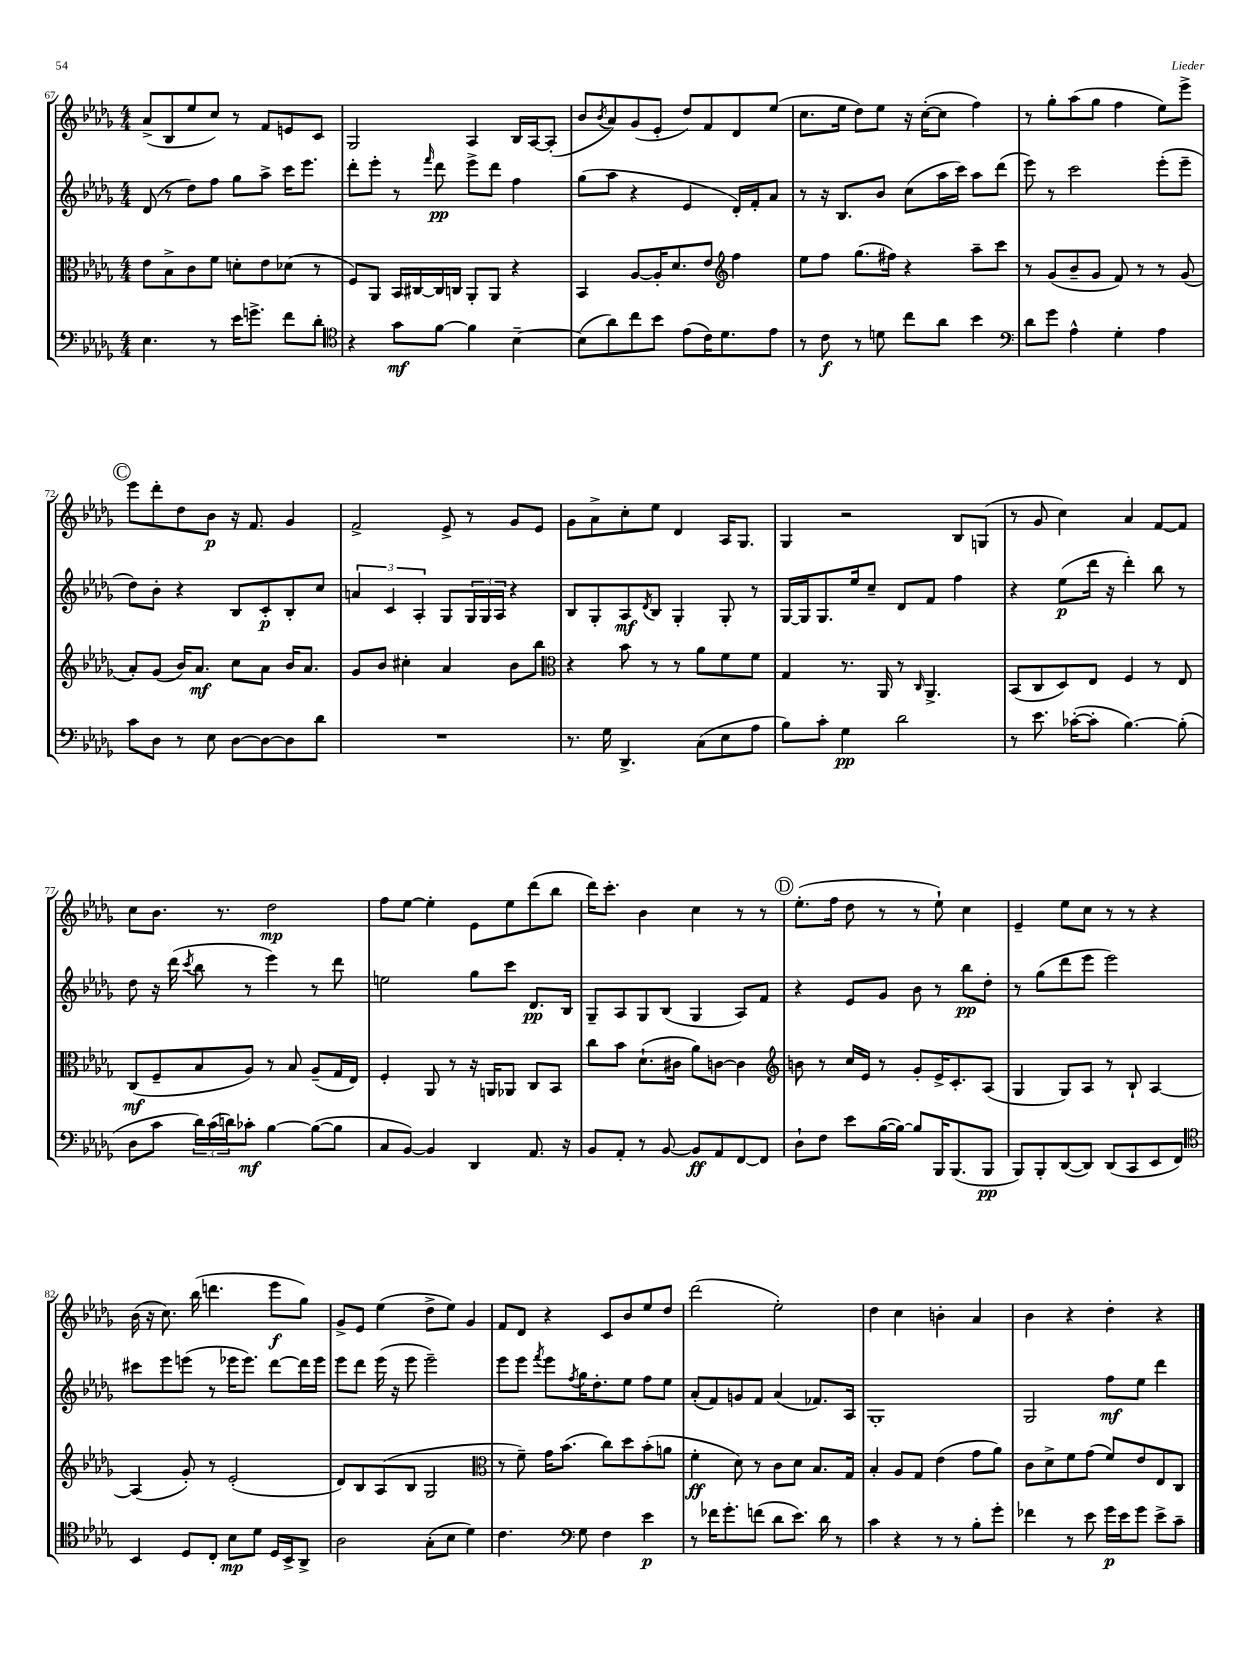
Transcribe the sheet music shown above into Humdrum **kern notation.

**kern	**kern	**kern	**kern
*staff4	*staff3	*staff2	*staff1
*clefF4	*clefC3	*clefG2	*clefG2
*k[b-e-a-d-g-]	*k[b-e-a-d-g-]	*k[b-e-a-d-g-]	*k[b-e-a-d-g-]
*M4/4	*M4/4	*M4/4	*M4/4
4.E-	8e-	(8d-	(8a-^
.	8B-^	8r	8B-
.	8c	8dd-)	8ee-
8r	8f	8ff	8cc)
16e-	8d'	8gg-	8r
8.g^	.	.	.
.	8e-	8aa-^	8f
8f	(8d-	16ccc	8e
.	.	8.eee-	.
8d-'	8r	.	8c
=	=	=	=
*clefC4	*	*	*
4r	8F)	8ddd-'	2G-
.	8AA-	8eee-'	.
8g-	16BB-	8r	.
.	[16C#	.	.
.	.	16qqfff	.
[8f	16C#]	8ddd-	.
.	16C	.	.
4f]	8AA-'	8eee-^	4A-
.	8AA-	8ddd-	.
[4B-~	4r	4ff	16B-
.	.	.	[16A-
.	.	.	(8A-']
=	=	=	=
(8B-]	4BB-	(8gg-	8b-
.	.	.	8qb-
8a-)	.	8aa-	8a-)
8cc	[8A-	4r	(8g-
8b-	16A-']	.	8e-'
.	8.d-	.	.
(8e-	.	4e-	8dd-)
16c)	8e-	.	8f
8.d-	.	.	.
*	*clefG2	*	*
.	4ff	16d-')	8d-
.	.	16f'	.
8e-	.	8a-	(8ee-
=	=	=	=
8r	8ee-	8r	8.cc
8c	8ff	16r	.
.	.	8.B-	16ee-
8r	(8.gg-	.	8dd-)
8d	.	8b-	8ee-
.	16ff#)	.	.
8cc	4r	(8cc	16r
.	.	.	([16cc'
8a-	.	16aa-	8cc]
.	.	16ccc)	.
4b-	8aa-~	8aa-	4ff)
.	8ccc	(8ddd-	.
=	=	=	=
*clefF4	*	*	*
8d-	8r	8eee-)	8r
8g-	(8g-	8r	8gg-'
4A-^^	8b-~	2ccc	(8aa-
.	8g-	.	8gg-
4G-'	8f)	.	4ff
.	8r	.	.
4A-	8r	(8eee-'	8ee-)
.	(8g-	8eee-~	8eee-^
=	=	=	=
8c	8a-')	8dd-)	8eee-
8D-	(8g-	8b-'	8ddd-'
8r	16b-)	4r	8dd-
.	8.a-	.	.
8E-	.	.	8b-
[8D-	8cc	8B-	16r
.	.	.	8.f
8D-_	8a-	8c'	.
8D-]	16b-	8B-'	4g-
.	8.a-	.	.
8d-	.	8cc	.
=	=	=	=
1r	8g-	6a	2f^
.	8b-	.	.
.	.	6c	.
.	4cc#'	.	.
.	.	6A-'	.
.	4a-	8G-	8e-^
.	.	24G-	8r
.	.	24G-	.
.	.	24A-	.
.	8b-	4r	8g-
.	8bb-	.	8e-
=	=	=	=
*	*clefC3	*	*
8.r	4r	8B-	8g-
.	.	8G-'	8a-^
16G-	.	.	.
4.DD-^	8b-	8A-	8cc'
.	.	8qd-	.
.	8r	8B-	8ee-
.	8r	4G-'	4d-
(8C	8a-	.	.
8E-	8f	8G-'	16A-
.	.	.	8.G-
8A-	8f	8r	.
=	=	=	=
8B-)	4G-	[16G-	4G-
.	.	16G-]	.
8c'	.	8.G-	.
4G-	8.r	.	2r
.	.	16ee-	.
.	.	8cc~	.
.	16AA-	.	.
2d-	8r	8d-	.
.	16qqC	.	.
.	4.AA-^	8f	.
.	.	4ff	8B-
.	.	.	(8G
=	=	=	=
8r	(8BB-	4r	8r
8.e-	8C	.	8g-
.	8D-)	(8ee-	4cc)
([16c-'	.	.	.
8c-']	8E-	16ddd-	.
.	.	16r	.
[4.B-)	4F	4ddd-')	4a-
.	8r	8bb-	[8f
(8B-']	8E-	8r	8f]
=	=	=	=
8D-	(8C	8dd-	8cc
8c	8F~	16r	8.b-
.	.	(16ddd-	.
.	.	8qccc	.
24d-)	8B-	8bb-	.
(24c	.	.	.
.	.	.	8.r
24d)	.	.	.
8c-'	8A-)	8r	.
[4B-	8r	4eee-)	2dd-
.	8B-	.	.
(8B-_	(8A-~	8r	.
8B-]	16G-	8ddd-	.
.	16E-)	.	.
=	=	=	=
8C	4F'	2ee	8ff
[8BB-)	.	.	[8ee-
4BB-]	8AA-	.	4ee-']
.	8r	.	.
4DD-	16r	8gg-	8e-
.	16AA	.	.
.	8AA-	8ccc	8ee-
8.AA-	8C	8.d-	(8ddd-
.	8BB-	.	8bb-
16r	.	16B-	.
=	=	=	=
8BB-	8cc	8G-~	16ddd-)
.	.	.	8.ccc'
8AA-'	8b-	8A-	.
8r	(8.d-`	8G-	4b-
[8BB-	.	(8B-	.
.	16c#	.	.
8BB-]	8a-)	4G-	4cc
8AA-	[8c	.	.
[8FF	4c]	8A-)	8r
8FF]	.	8f	8r
=	=	=	=
*	*clefG2	*	*
8D-`	8b	4r	(8.ee-'
8F	8r	.	.
.	.	.	16ff
8e-	16cc	8e-	8dd-
.	16e-	.	.
([16B-	8r	8g-	8r
16B-_)	.	.	.
8B-]	8g-'	8b-	8r
16BBB-	16e-^	8r	8ee-`)
(8.BBB-	8.c'	.	.
.	.	8bb-	4cc
8BBB-	(8A-	8dd-'	.
=	=	=	=
8BBB-)	4G-	8r	4e-~
8BBB-'	.	(8gg-	.
([8DD-	8G-)	8ddd-	8ee-
8DD-])	8A-	8eee-	8cc
(8DD-	8r	2eee-)	8r
8CC	8B-`	.	8r
8EE-	[4A-	.	4r
8FF)	.	.	.
=	=	=	=
*clefC4	*	*	*
4BB-	(4A-]	8ccc#	(16b-
.	.	.	16r
.	.	8eee-	8.cc)
8D-	8g-')	(8eee	.
.	.	.	(16bb-
8C'	8r	8r	4.ddd
8B-	(2e-'	16eee-	.
.	.	8.eee-)	.
8d-	.	.	.
16D-	.	[8ddd-	8eee-
16BB-^	.	.	.
8AA-^	.	16ddd-]	8gg-)
.	.	16eee-	.
=	=	=	=
2A-	8d-)	8eee-	8g-^
.	8B-	8ddd-	8e-
.	(8A-	(16eee-	(4ee-
.	.	16r	.
.	8B-	8eee-	.
(8G-'	2G-	2eee-~)	8dd-^
8B-	.	.	8ee-)
4d-)	.	.	4g-
=	=	=	=
*	*clefC3	*	*
4.c	8r	8eee-	8f
.	8f~)	8eee-	8d-
.	.	8qfff	.
.	16g-	8eee-	4r
.	(8.b-	.	.
*clefF4	*	*	*
.	.	8qff	.
8G-	.	16gg-	.
.	.	8.dd-'	.
4F	8cc)	.	8c
.	8dd-	8ee-	8b-
4e-	(8b-'	8ff	8ee-
.	8a	8ee-	8dd-
=	=	=	=
8r	4f'	(8a-'	(2ddd-
16f-	.	8f)	.
8.g-'	.	.	.
.	8d-)	8g	.
(8f	8r	8f	.
8d-	8c	(4a-	2ee-')
8.e-)	8d-	.	.
.	8.B-	8.f-)	.
16d-	.	.	.
8r	.	.	.
.	16G-	16A-	.
=	=	=	=
4c	4B-'	1G-'	4dd-
4r	8A-	.	4cc
.	8G-	.	.
8r	(4e-	.	4b'
8r	.	.	.
8B-'	8g-	.	4a-
8g-'	8a-)	.	.
=	=	=	=
4f-	8c	2G-	4b-
.	8d-^	.	.
8r	8f	.	4r
8e-	(8g-	.	.
16g-	8f)	8ff	4dd-'
16e-	.	.	.
8g-	8e-	8ee-	.
8e-^	8E-	4ddd-	4r
8c~	8C	.	.
==	==	==	==
*-	*-	*-	*-
